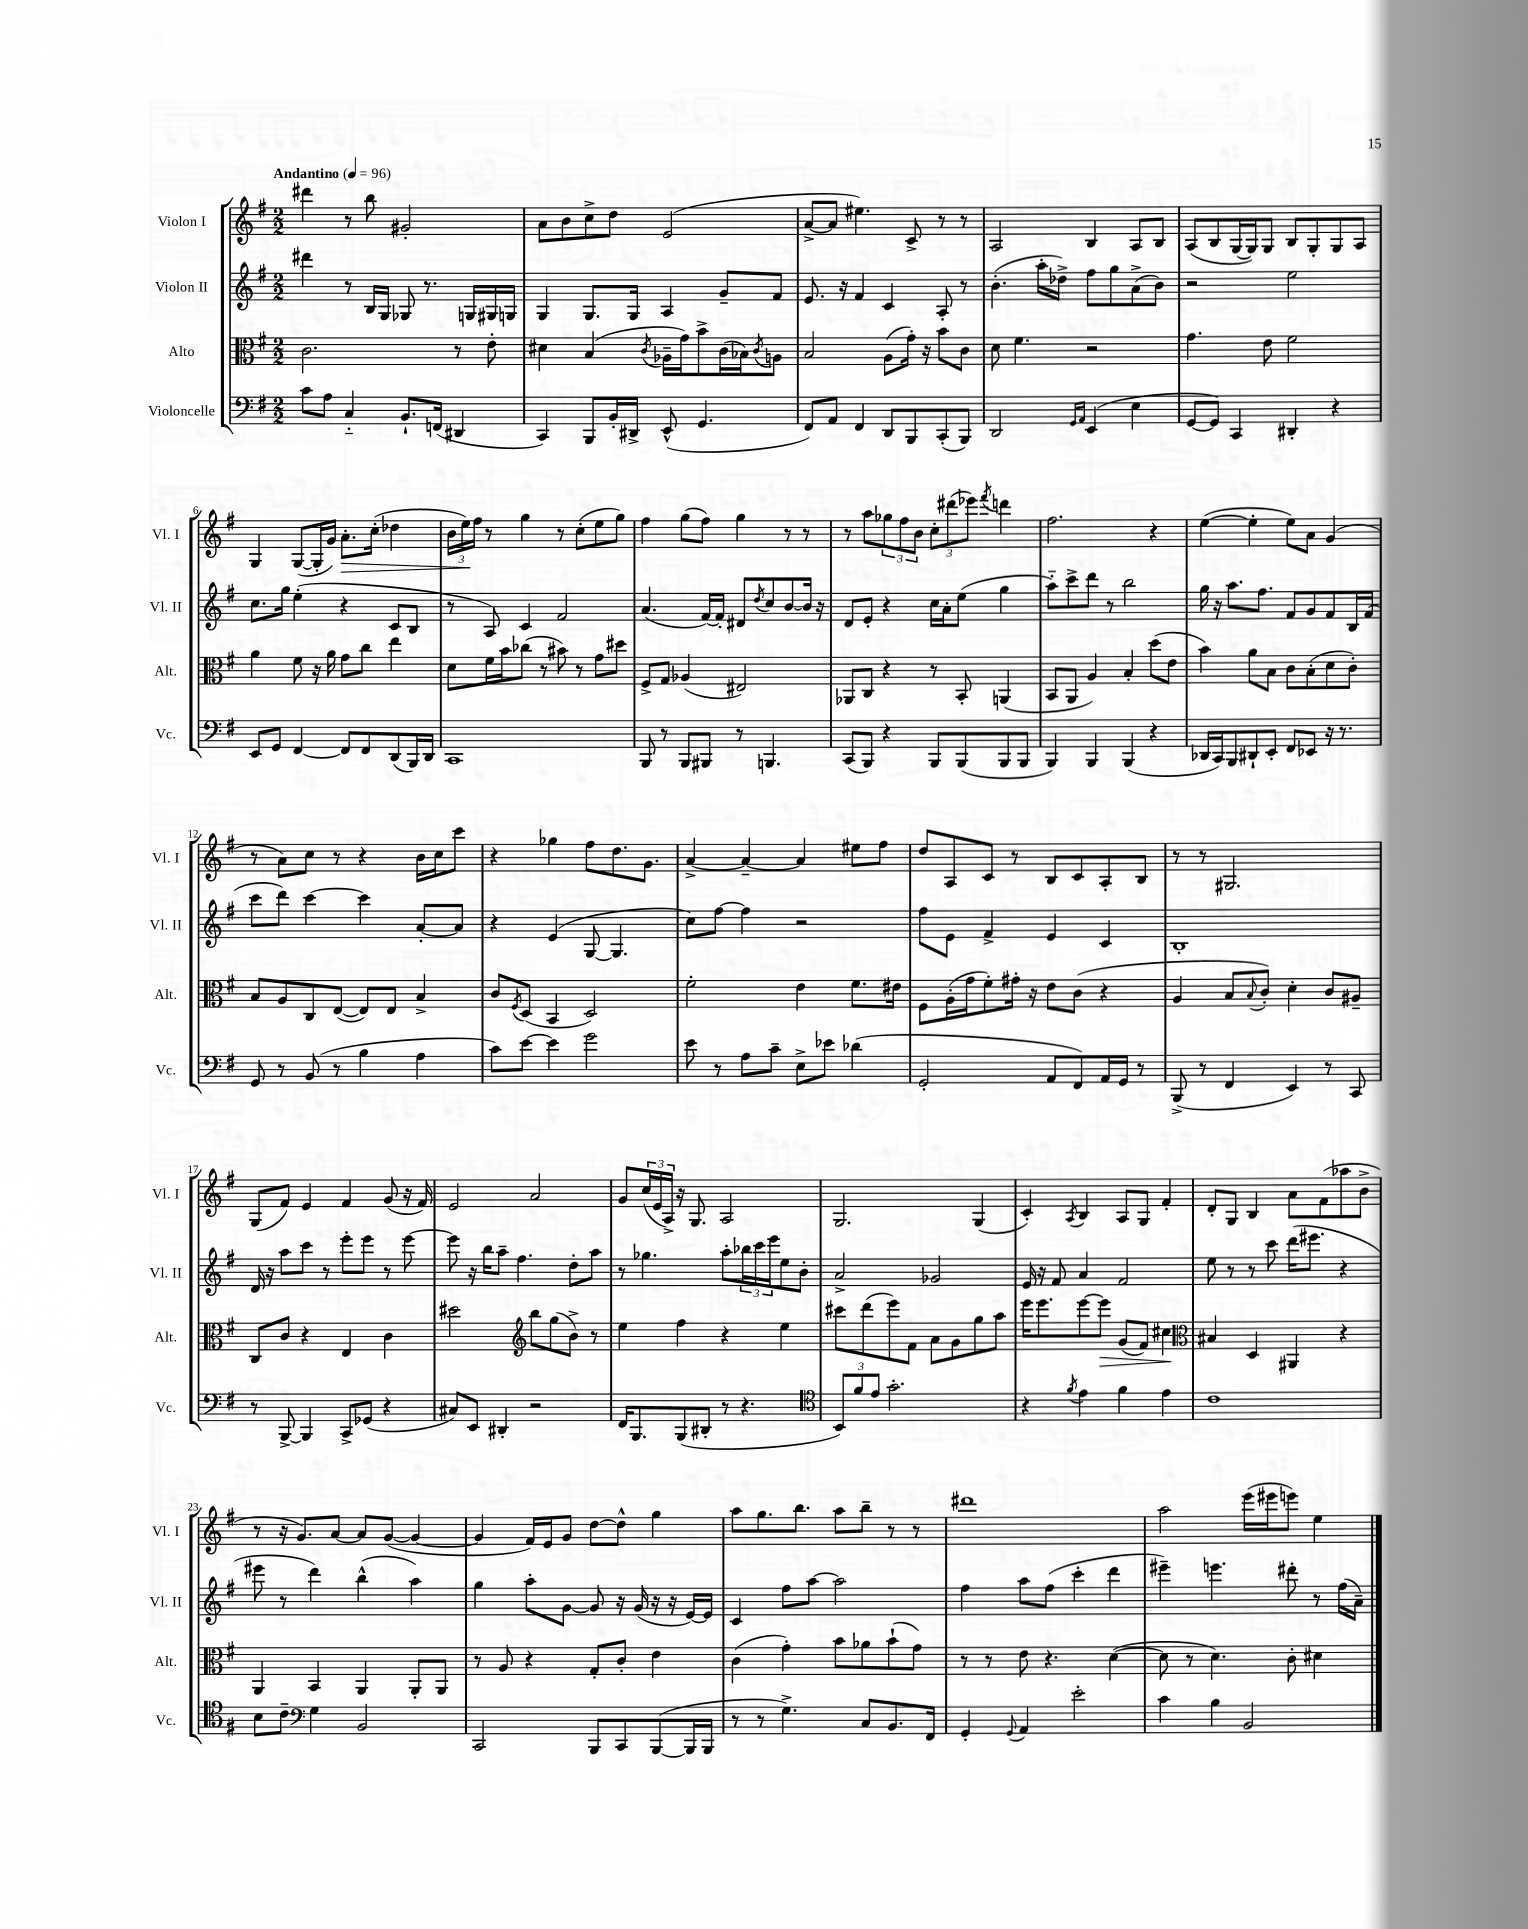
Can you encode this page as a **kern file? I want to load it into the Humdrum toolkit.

**kern	**kern	**dynam	**kern	**kern	**dynam
*part4	*part3	*part3	*part2	*part1	*part1
*staff4	*staff3	*staff3	*staff2	*staff1	*staff1
*I"Violoncelle	*I"Alto	*	*I"Violon II	*I"Violon I	*
*I'Vc.	*I'Alt.	*	*I'Vl. II	*I'Vl. I	*
*clefF4	*clefC3	*	*clefG2	*clefG2	*
*k[f#]	*k[f#]	*	*k[f#]	*k[f#]	*
*M2/2	*M2/2	*	*M2/2	*M2/2	*
*MM96	*MM96	*	*MM96	*MM96	*
=1	=1	=1	=1	=1	=1
!	!	!	!	!LO:TX:a:B:t=Andantino	!
8c\L	2.c\	.	4ddd#X\	4ddd#X\	.
8A\J	.	.	.	.	.
4C/	.	.	8r	8r	.
.	.	.	16B/LL	8bb\	.
.	.	.	16G/JJ	.	.
8.BB`/L	.	.	8G-X/	2g#X'/	.
.	.	.	8.r	.	.
(16FFn/Jk	.	.	.	.	.
4DD#X/	8r	.	.	.	.
.	.	.	16Gn/LL	.	.
.	8e'\	.	16G#X/	.	.
.	.	.	16Gn/JJ	.	.
=2	=2	=2	=2	=2	=2
4CC/)	4d#X\	.	4G/	8a\L	.
.	.	.	.	8b\	.
8BBB/L	(4B/	.	8.G/L	8cc^\	.
16BB'/L	.	.	.	8dd\J	.
16DD#X^/JJ	.	.	16G/Jk	.	.
.	8qc/	.	.	.	.
(8EE^^/	16A-X~\LL	.	4A/	(2e/	.
.	16g\J)	.	.	.	.
4.GG/	8b^\	.	.	.	.
.	(16c\L	.	8g~/L	.	.
.	16B-X\J)	.	.	.	.
.	8qc/	.	.	.	.
.	8An\J	.	8f#/J	.	.
=3	=3	=3	=3	=3	=3
8FF#/L)	2B/	.	8.e/	[8a^/L	.
8AA/J	.	.	.	8a/J]	.
.	.	.	16r	.	.
4FF#/	.	.	4f#/	4.ee#X\)	.
8DD/L	(8A\L	.	4c/	.	.
8BBB/	16g'\Jk)	.	.	8c^/	.
.	16r	.	.	.	.
(8CC'/	8b\L	.	8A'/	8r	.
8BBB/J)	8c\J	.	8r	8r	.
=4	=4	=4	=4	=4	=4
2DD/	8d\	.	(4.b'\	2A/	.
.	4.f#\	.	.	.	.
.	.	.	16aa'\LL	.	.
.	.	.	16dd-X^\JJ)	.	.
16qqGG/LL	.	.	.	.	.
16qqAA/JJ	.	.	.	.	.
(4EE/	2r	.	8ff#\L	4B/	.
.	.	.	8gg\	.	.
4E\	.	.	(8a^\	8A/L	.
.	.	.	8b\J)	8B/J	.
=5	=5	=5	=5	=5	=5
[8GG/L	4.g\	.	2r	(8A/L	.
8GG/J])	.	.	.	8B/	.
4CC/	.	.	.	[16G/L	.
.	.	.	.	16G/J])	.
.	8e\	.	.	8G/J	.
4DD#X'/	2f#\	.	2ee\	8B/L	.
.	.	.	.	8G'/	.
4r	.	.	.	8G/	.
.	.	.	.	8A/J	.
!!LO:LB:g=z
=6	=6	=6	=6	=6	=6
8EE/L	4a\	.	8.cc\L	4G/	.
8GG/J	.	.	.	.	.
.	.	.	16gg\Jk	.	.
[4FF#/	8f#\	.	(4ee'\	([8G/L	.
.	16r	.	.	16G'/L]	.
.	16a\	.	.	16g/JJ)	.
!	!	!	!	!	!LO:HP:b
8FF#/L]	8g\L	.	4r	8.a'\L	>
8FF#/	8cc\J	.	.	.	.
.	.	.	.	(16cc'\Jk	.
(8DD/	4ee\	.	8c/L	4dd-X\	.
16BBB/L)	.	.	8B/J	.	.
16DD/JJ	.	.	.	.	.
=7	=7	=7	=7	=7	=7
1CC	8d\L	.	8r	24b\LL	.
.	.	.	.	24ee\)	.
.	.	.	.	24ff#\JJ	]
.	16f#\L	.	8A/)	8r	.
.	16b\J	.	.	.	.
.	(8cc-X\J	.	4c/	4gg\	.
.	8r	.	.	.	.
.	8b#X\)	.	2f#/	8r	.
.	8r	.	.	(8cc'\L	.
.	8g\L	.	.	8ee\	.
.	8dd#X\J	.	.	8gg\J)	.
=8	=8	=8	=8	=8	=8
8BBB/	8F#^/L	.	(4.a/	4ff#\	.
8r	8G/J	.	.	.	.
8BBB/L	(4A-X/	.	.	(8gg\L	.
8BBB#X/J	.	.	[16f#/LL)	8ff#\J)	.
.	.	.	16f#'/JJ]	.	.
8r	2E#X/)	.	8d#X/L	4gg\	.
.	.	.	8qdd/	.	.
4.BBBn/	.	.	8cc/	.	.
.	.	.	[8b/	8r	.
.	.	.	16b/Jk]	8r	.
.	.	.	16r	.	.
=9	=9	=9	=9	=9	=9
(8CC/L	8AA-X/L	.	8d/L	8r	.
8BBB/J)	8C/J	.	8e'/J	8aa\L	.
4r	4r	.	4r	12gg-X\	.
.	.	.	.	12ff#\	.
.	.	.	.	12b\J	.
8BBB/L	8r	.	16cc\LL	12cc'\L	.
.	.	.	16a'\J	.	.
.	.	.	.	(12ddd#X\	.
(8BBB/	8BB'/	.	(8ee\J	.	.
.	.	.	.	12eee-X\J)	.
.	.	.	.	8qfff#/	.
8BBB/	(4AAn/	.	4gg\	4dddn\	.
8BBB/J	.	.	.	.	.
=10	=10	=10	=10	=10	=10
4BBB/)	8BB/L	.	8aa\L)	2.ff#\	.
.	8AA/J	.	8ccc^\	.	.
4BBB/	4A/)	.	8ddd\J	.	.
.	.	.	8r	.	.
(4BBB/	4B'/	.	2bb\	.	.
4r	(8dd\L	.	.	4r	.
.	8e\J	.	.	.	.
=11	=11	=11	=11	=11	=11
16DD-X/LL	4b\)	.	16gg\	([4ee\	.
16CC/J)	.	.	16r	.	.
8BBB/	.	.	8.aa\L	.	.
8DD#X`/	8a\L	.	.	4ee'\]	.
.	.	.	8.ff#\J	.	.
8EE'/J	8B\J	.	.	.	.
8FF#/L	8c\L	.	8f#/L	8ee\L)	.
8EE-X/J	(8B'\	.	8g/	8a\J	.
16r	8d\	.	8f#/	(4g/	.
8.r	.	.	.	.	.
.	8c'\J)	.	16B/L	.	.
.	.	.	(16f#/JJ	.	.
!!LO:LB:g=z
=12	=12	=12	=12	=12	=12
8GG/	8B/L	.	8ccc\L	8r	.
8r	8A/	.	8ddd\J)	8a\L)	.
(8BB/	8C/	.	[4ccc\	8cc\J	.
8r	([8E/J	.	.	8r	.
4B\	8E/L])	.	4ccc\]	4r	.
.	8E/J	.	.	.	.
4A\	4B^/	.	[8a'/L	16b\LL	.
.	.	.	.	16cc\J	.
.	.	.	8a/J]	8ccc\J	.
=13	=13	=13	=13	=13	=13
8c\L)	8c/L	.	4r	4r	.
.	8qF#/	.	.	.	.
[8e\J	(8D/J	.	.	.	.
4e\]	4BB/	.	(4e/	4gg-X\	.
2g\	2D/)	.	[8G/	8ff#\L	.
.	.	.	4.G/]	8.dd\	.
.	.	.	.	8.g\J	.
=14	=14	=14	=14	=14	=14
8e\	2f#'\	.	8cc\L)	[4a^/	.
8r	.	.	[8ff#\J	.	.
8A\L	.	.	4ff#\]	4a~/_	.
8c~\J	.	.	.	.	.
8E^\L	4e\	.	2r	4a/]	.
8e-X\J	.	.	.	.	.
(4d-X\	8.f#\L	.	.	8ee#X\L	.
.	.	.	.	8ff#\J	.
.	16e#X\Jk	.	.	.	.
=15	=15	=15	=15	=15	=15
2GG'/	8F#\L	.	8ff#\L	8dd/L	.
.	(16A'\L	.	8e\J	8A/	.
.	16g\J	.	.	.	.
.	8f#'\)	.	4f#^/	8c/J	.
.	16g#X'\Jk	.	.	8r	.
.	16r	.	.	.	.
8AA/L	8e\L	.	4e/	8B/L	.
8FF#/)	(8c\J	.	.	8c/	.
16AA/L	4r	.	4c/	8A'/	.
16GG/JJ	.	.	.	.	.
8r	.	.	.	8B/J	.
=16	=16	=16	=16	=16	=16
(8BBB^/	4A/	.	1B'	8r	.
8r	.	.	.	8r	.
4FF#/	8B/L	.	.	2.G#X/	.
.	8qqB/	.	.	.	.
.	8c'/J)	.	.	.	.
4EE/)	4d'\	.	.	.	.
8r	8c/L	.	.	.	.
8CC/	8A#X~/J	.	.	.	.
!!LO:LB:g=z
=17	=17	=17	=17	=17	=17
8r	8C/L	.	16d/	(8G/L	.
.	.	.	16r	.	.
[8BBB^/	8c/J	.	8aa\L	8f#/J)	.
4BBB/]	4r	.	8ccc\J	4e/	.
.	.	.	8r	.	.
8CC^/L	4E/	.	8eee'\L	4f#/	.
(8GG-X/J	.	.	8eee\J	.	.
4r	4c\	.	8r	(8g/	.
.	.	.	[8eee\	16r	.
.	.	.	.	16f#/)	.
=18	=18	=18	=18	=18	=18
8C#X/L)	2dd#X\	.	8eee\]	2e/	.
8EE/J	.	.	16r	.	.
.	.	.	16bb\KL	.	.
4DD#X'/	.	.	8aa~\J	.	.
.	.	.	4.ff#\	.	.
*	*clefG2	*	*	*	*
2r	8bb\L	.	.	2a/	.
.	(8gg\	.	.	.	.
.	8b^\J)	.	8dd'\L	.	.
.	8r	.	8aa\J	.	.
=19	=19	=19	=19	=19	=19
16FF#/KL	4ee\	.	8r	8g/L	.
8.BBB/	.	.	.	.	.
.	.	.	4.gg-X\	(24cc/L	.
.	.	.	.	24e/	.
.	.	.	.	24A^/JJ)	.
(8BBB/	4ff#\	.	.	16r	.
.	.	.	.	8.G/	.
8DD#X'/J	.	.	.	.	.
8r	4r	.	8aa'\L	2A/	.
4.r	.	.	24bb-X\L	.	.
.	.	.	24ccc\	.	.
.	.	.	24eee\J	.	.
.	4ee\	.	8ee\	.	.
.	.	.	8b'\J	.	.
=20	=20	=20	=20	=20	=20
*clefC4	*	*	*	*	*
12BB/L)	8ccc#X\L	.	2a^/	2.G/	.
12f#/	.	.	.	.	.
.	(8ddd\	.	.	.	.
12e/J	.	.	.	.	.
2.g'\	8eee\)	.	.	.	.
.	8f#\J	.	.	.	.
.	8a\L	.	2g-X/	.	.
.	8g\	.	.	.	.
.	8gg\	.	.	(4G/	.
.	8aa\J	.	.	.	.
=21	=21	=21	=21	=21	=21
4r	16eee\KL	.	16e/	4c'/)	.
.	8.eee\	.	16r	.	.
.	.	.	8f#/	.	.
8qf#/	.	.	.	8qA/	.
4e\	[8eee\	.	4a/	4B/	.
!	!	!LO:HP:b	!	!	!
.	8eee\J]	>	.	.	.
4f#\	(8g/L	.	2f#/	8A/L	.
.	8f#/J)	.	.	8G/J	.
4e\	4cc#X\	.	.	4f#'/	.
.	.	]	.	.	.
=22	=22	=22	=22	=22	=22
*	*clefC3	*	*	*	*
1c	4B#X/	.	8ee\	8d'/L	.
.	.	.	8r	8G/J	.
.	4D/	.	8r	4B/	.
.	.	.	8ccc\	.	.
.	4AA#X/	.	(16ddd\KL	8a\L	.
.	.	.	8.eee#X\J	.	.
.	.	.	.	(8f#\	.
.	4r	.	4r	8aa-X\	.
.	.	.	.	8b^\J	.
!!LO:LB:g=z
=23	=23	=23	=23	=23	=23
8B\L	4AA/	.	8eee#X\	8r	.
8c~\J	.	.	8r	16r	.
.	.	.	.	8.g/L)	.
*clefF4	*	*	*	*	*
4G\	4BB/	.	4ddd\)	.	.
.	.	.	.	[8a/J	.
2BB/	4AA/	.	(4bb^^\	8a/L]	.
.	.	.	.	([8g/J	.
.	8AA'/L	.	4aa\)	4g/_	.
.	8AA/J	.	.	.	.
=24	=24	=24	=24	=24	=24
2CC/	8r	.	4gg\	4g/]	.
.	8A/	.	.	.	.
.	4r	.	8aa'\L	16f#/LL)	.
.	.	.	.	16e/J	.
.	.	.	[8g\J	8g/J	.
8BBB/L	8G'/L	.	8g/]	[8dd\L	.
8CC/	8c'/J	.	16r	8dd^^\J]	.
.	.	.	(16g/	.	.
([8BBB/	4e\	.	16r	4gg\	.
.	.	.	16r	.	.
16BBB/L]	.	.	[16e/LL)	.	.
16BBB/JJ	.	.	16e/JJ]	.	.
=25	=25	=25	=25	=25	=25
8r	(4c\	.	4c/	8aa\L	.
8r	.	.	.	8.gg\	.
4.G^\)	4g'\)	.	8ff#\L	.	.
.	.	.	.	8.bb\J	.
.	.	.	[8aa\J	.	.
.	8b\L	.	2aa\]	8aa\L	.
8C/L	8a-X\	.	.	8bb~\J	.
8.BB/	(8b`\	.	.	8r	.
.	8g\J)	.	.	8r	.
16FF#/Jk	.	.	.	.	.
=26	=26	=26	=26	=26	=26
4GG'/	8r	.	4ff#\	1ddd#X	.
.	8r	.	.	.	.
8qqGG/	.	.	.	.	.
4AA/	8e\	.	8aa\L	.	.
.	4.r	.	(8ff#\J	.	.
2e'\	.	.	4ccc'\	.	.
.	([4d\	.	4ddd\	.	.
=27	=27	=27	=27	=27	=27
4c\	8d\]	.	4eee#X~\)	2aa\	.
.	8r	.	.	.	.
4B\	4.d\)	.	4.eeen\	.	.
2BB/	.	.	.	(16eee\LL	.
.	.	.	.	16eee#X\J	.
.	8c'\	.	8ddd#X'\	8eeen\J)	.
.	4d#X\	.	8r	4ee\	.
.	.	.	(16ff#\LL	.	.
.	.	.	16a~\JJ)	.	.
==	==	==	==	==	==
*-	*-	*-	*-	*-	*-
